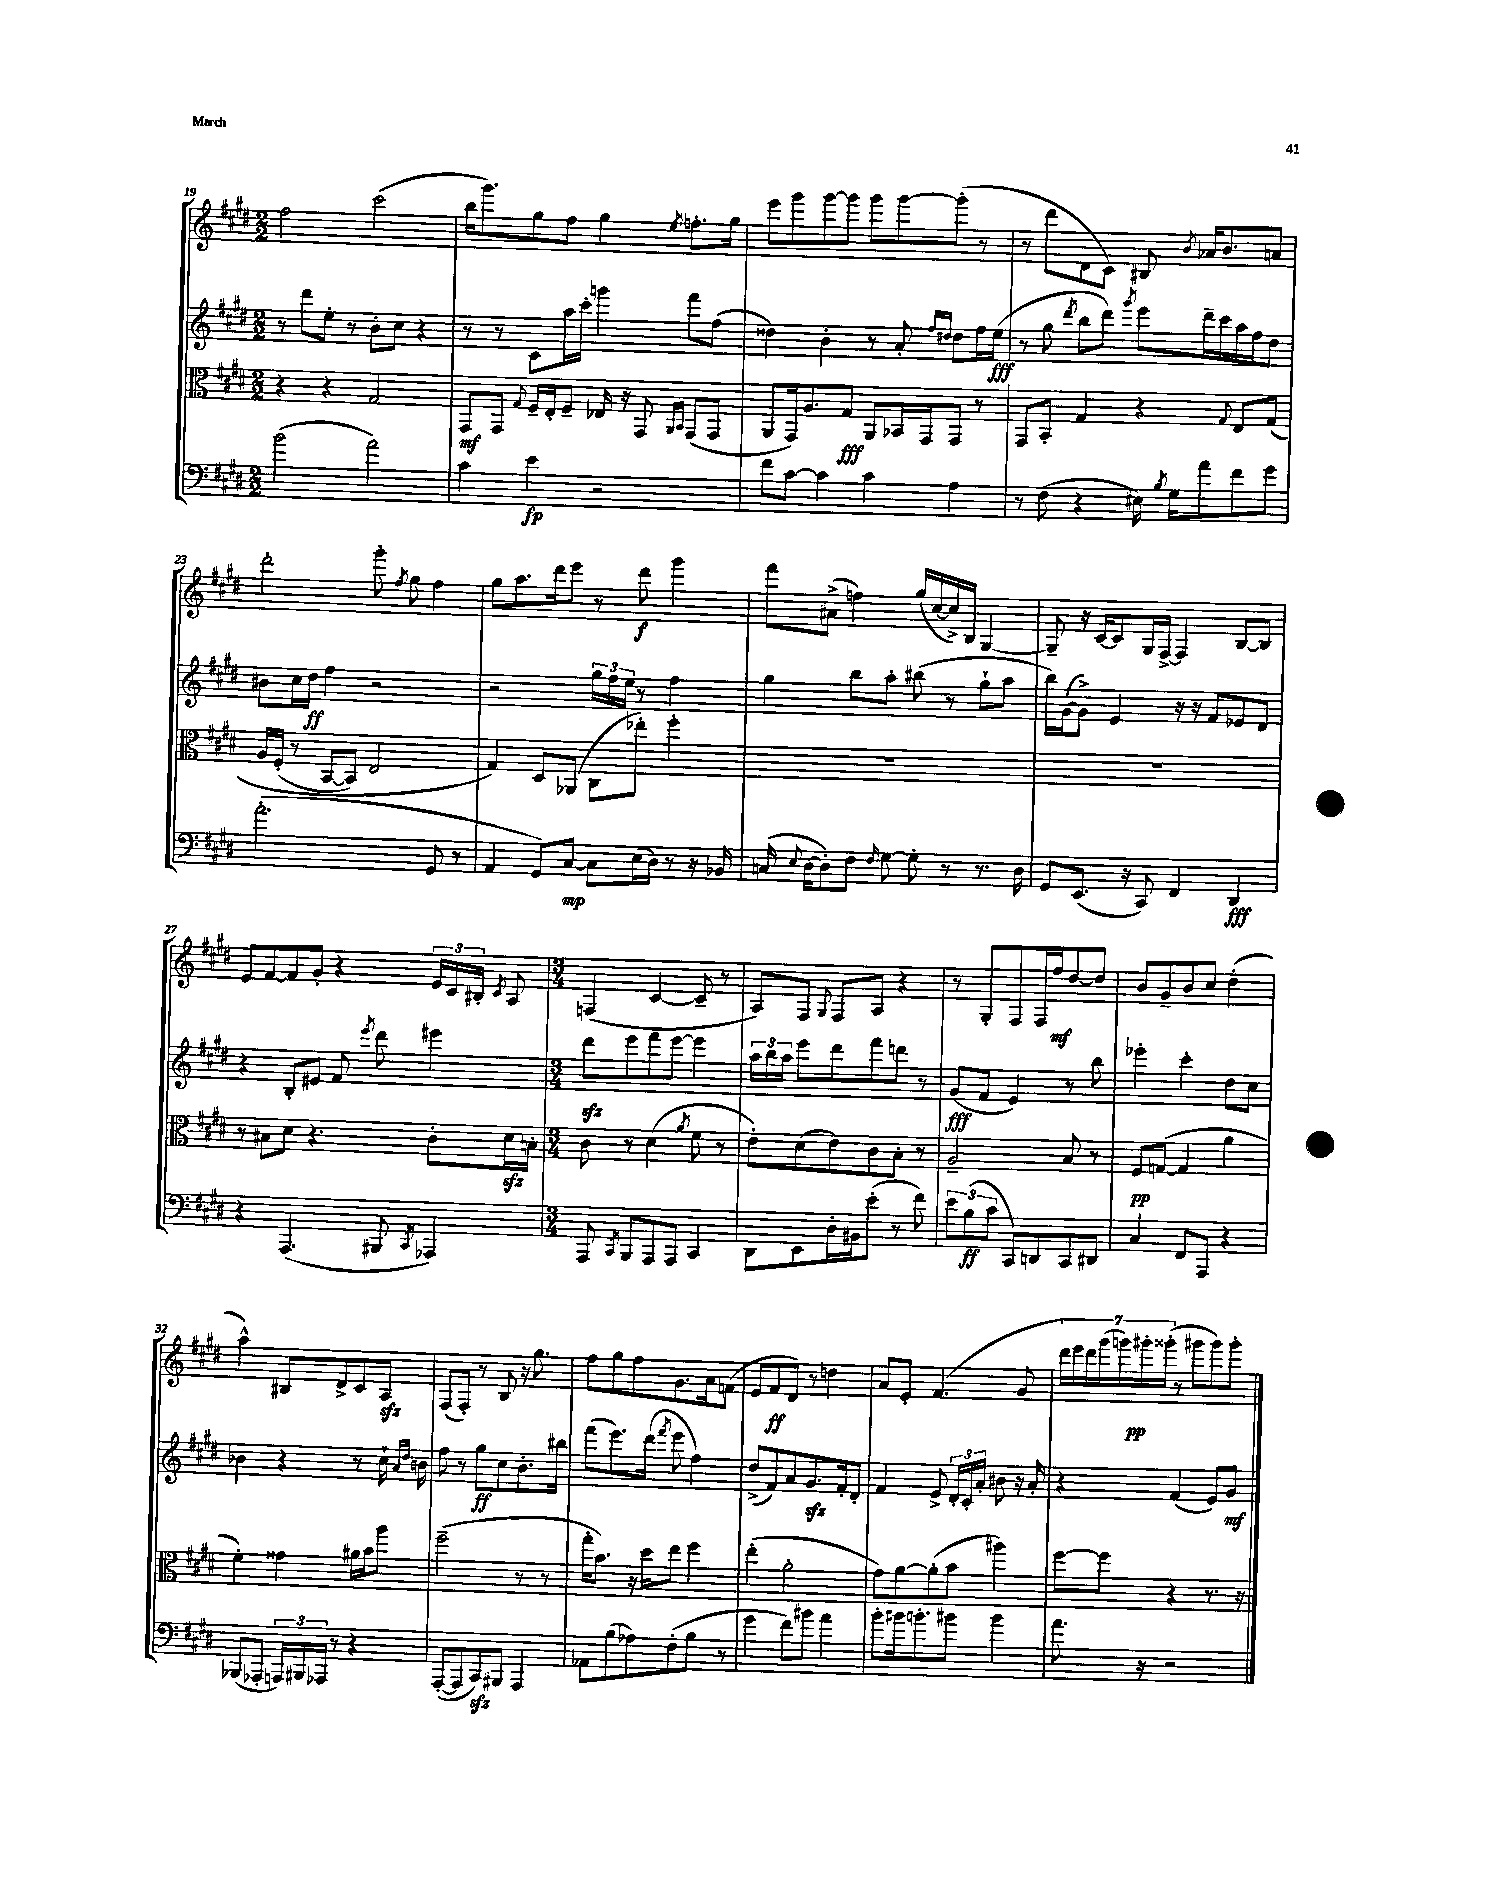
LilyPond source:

<<
\new StaffGroup <<
\new Staff = "s0" {
    \clef treble \key e \major \numericTimeSignature \time 2/2
    \autoBeamOff fis''2 cis'''2( |
    b''16[ gis'''8.) gis''8 fis''8] gis''4 \acciaccatura { e''8 } f''8.[-. gis''16] |
    e'''8[ gis'''8 gis'''8~ gis'''8] gis'''8[ gis'''8~ gis'''8]-.( r8 |
    r8 dis'''8[ dis'8 cis'8]) bis8 \acciaccatura { b'8 } aes'16[ b'8. a'8] |
    dis'''2-. gis'''8-. \acciaccatura { fis''8 } gis''8 fis''4 |
    gis''8[ a''8. dis'''16 e'''8] r8 dis'''8\f gis'''4 |
    fis'''8[ ais'8]->( f''4) gis''16[( cis''16~ cis''16->) b16] gis4~ |
    gis8-- r16 cis'16[~ cis'8 gis16 fis16]~-> fis4 b8[~ b8] |
    e'8[ fis'8~ fis'8 gis'8]-. r4 \tuplet 3/2 { e'16[ cis'16 bis16]-. } \acciaccatura { cis'8 } a8 |
    \numericTimeSignature \time 3/4 f4( cis'4~ cis'8-- r8 |
    a8[) fis8] \appoggiatura { gis8 } fis8[ a8] r4 |
    r8 gis8[-. fis8 fis16 fis''16\mf dis''8~ dis''8] |
    b'8[ gis'8-- b'8 cis''8] dis''4-.( |
    a''4-^) bis8[ dis'8-> cis'8 a8]\sfz |
    fis8[( fis8]-.) r8 b8 r16 gis''8. |
    fis''8[ gis''8 fis''8 gis'8. a'16 f'8]( |
    e'8[ fis'8\ff dis'8]) r8 d''4 |
    a'8[ e'8]-. fis'4.( gis'8 |
    \tuplet 7/4 { dis'''16[) e'''16 dis'''16 gis'''16( g'''16) gis'''16-.\pp gisis'''16]-.( } r8 gis'''8[ gis'''8) gis'''8]-. \bar "|." |
}
\new Staff = "s1" {
    \clef treble \key e \major \numericTimeSignature \time 2/2
    \autoBeamOff r8 dis'''8[ e''8]-. r8 b'8[-. cis''8] r4 |
    r8 r8 cis'8[ a''16 cis'''16]-. g'''4 fis'''8[ fis''8]( |
    disis''4) b'4-. r8 a'8-. \grace { fis''16[ dis''16] } dis''8[ fis''16 e''16]\fff( |
    r8 gis''8 \acciaccatura { dis'''8 } b''8[ dis'''8]) \acciaccatura { gis'''8 } e'''8[ dis'''16-- cis'''16 a''16 fis''16 dis''8] |
    bis'8[ cis''16 dis''16]\ff fis''4 r2 |
    r2 \tuplet 3/2 { gis''16[ fis''16 e''16] } r8 fis''4 |
    gis''4 b''8[ a''8]-. bis''8( r8 gis''8[-! a''8] |
    b''16[) gis'16~( gis'8]->) e'4 r16 r16 fis'8[ ees'8 dis'8] |
    r4 b8[-. eis'8] fis'8 \acciaccatura { e'''8 } dis'''8 eis'''4 |
    \numericTimeSignature \time 3/4 dis'''8[\sfz e'''8 fis'''8 e'''8]~ e'''4 |
    \tuplet 3/2 { a''16[ b''16 a''16] } e'''8[ dis'''8 fis'''8 d'''8] r8 |
    gis'8[\fff( fis'8] e'4) r8 b''8 |
    ees'''4-. cis'''4-. dis''8[ cis''8] |
    bes'4 r4 r8 cis''16-! \grace { a'16[ dis''16] } b'16 |
    fis''8 r8 gis''8[\ff cis''8 b'8.-. bis''16] |
    fis'''8[( e'''8.) dis'''16]( \acciaccatura { fis'''8 } e'''8 fis''4) |
    dis''8[->( fis'8) a'8 gis'8.\sfz fis'16-. dis'8]-. |
    fis'4 e'8-> \tuplet 3/2 { dis'16[-. cis'16-. a'16]-. } bis'8 r16 a'16-. |
    r4 fis'4( e'8[) gis'8]\mf \bar "|." |
}
\new Staff = "s2" {
    \clef alto \key e \major \numericTimeSignature \time 2/2
    \autoBeamOff r4 r4 gis2 |
    gis,8[\mf gis,8] \appoggiatura { gis8 } fis16[-- e16-. fis8]-- ees16 r16 gis,8 \grace { a,16[ b,16] } gis,8[( gis,8] |
    a,8[ gis,16) a8. gis8]\fff a,8[ bes,16 gis,16 gis,8] r8 |
    gis,8[ b,8]-. gis4 r4 \appoggiatura { gis8 } e8[ gis8]\( |
    a16[ fis16]-.( r8 b,8[~ b,8]) e2 |
    gis4\) dis8[ aes,8]( cis8[ ees''8]-.) fis''4-. |
    R1 |
    R1 |
    r8 bis8[ dis'8] r4. cis'8[-. dis'16\sfz b16]-. |
    \numericTimeSignature \time 3/4 cis'8 r8 dis'4( \acciaccatura { a'8 } fis'8 r8 |
    e'8[-.) dis'8( e'8) cis'8 b8]-. r8 |
    a2-- b8 r8 |
    fis8[\pp g8]~( g4 a'4 |
    fis'4-.) gisis'4 ais'16[ b'16 a''8] |
    fis''2--( r8 r8 |
    gis''16[-. b'8.]) r16 dis''16[ e''8] fis''4 |
    e''4-.( a'2-. |
    gis'8[) a'8~ a'8-.( b'8] ais''4) |
    fis''8[~ fis''8] r4 r8. r16 \bar "|." |
}
\new Staff = "s3" {
    \clef bass \key e \major \numericTimeSignature \time 2/2
    \autoBeamOff b'2( a'2) |
    cis'4 e'4\fp r2 |
    fis'8[ cis'8]~ cis'4 cis'4 a4 |
    r8 fis8( r4 eis16) \acciaccatura { b8 } gis16[ a'8 fis'8 gis'8] |
    a'2.-.( gis,8 r8 |
    a,4 gis,8[) cis8]~\mp cis8[ e16( dis16]) r8 r16 bes,16 |
    c16( \appoggiatura { e8 } dis16[~ dis8-.) fis8] \grace { fis16 } gis8~ gis8-. r8 r8. dis16 |
    gis,8[ e,8.]( r16 cis,8) fis,4 dis,4\fff |
    r4 a,,4.( bis,,8 \acciaccatura { cis,8 } aes,,4) |
    \numericTimeSignature \time 3/4 a,,8 \acciaccatura { cis,8 } b,,8[ a,,8 a,,8] cis,4 |
    dis,8[ e,8 dis16-. bis,16 e'8]-.( r8 fis'8) |
    \tuplet 3/2 { e'8[ b8\ff( cis'8] } cis,8[) d,8 cis,8 dis,8] |
    cis4 fis,8[ a,,8] r4 |
    bes,,8[( aes,,8]-. \tuplet 3/2 { a,,16[) bis,,16 aes,,16] } r8 r4 |
    a,,8[~-.( a,,8 cis,8\sfz) bis,,8] a,,4 |
    aes,8[ b8( aes8) fis8-.( b8] r8 |
    gis'4 fis'8[) bis'8] a'4 |
    b'8[-. bis'16 b'8.-. bis'8] bis'4 |
    a'8. r16 r2 \bar "|." |
}
>>
>>
\layout { \context { \Score currentBarNumber = #19 } }
